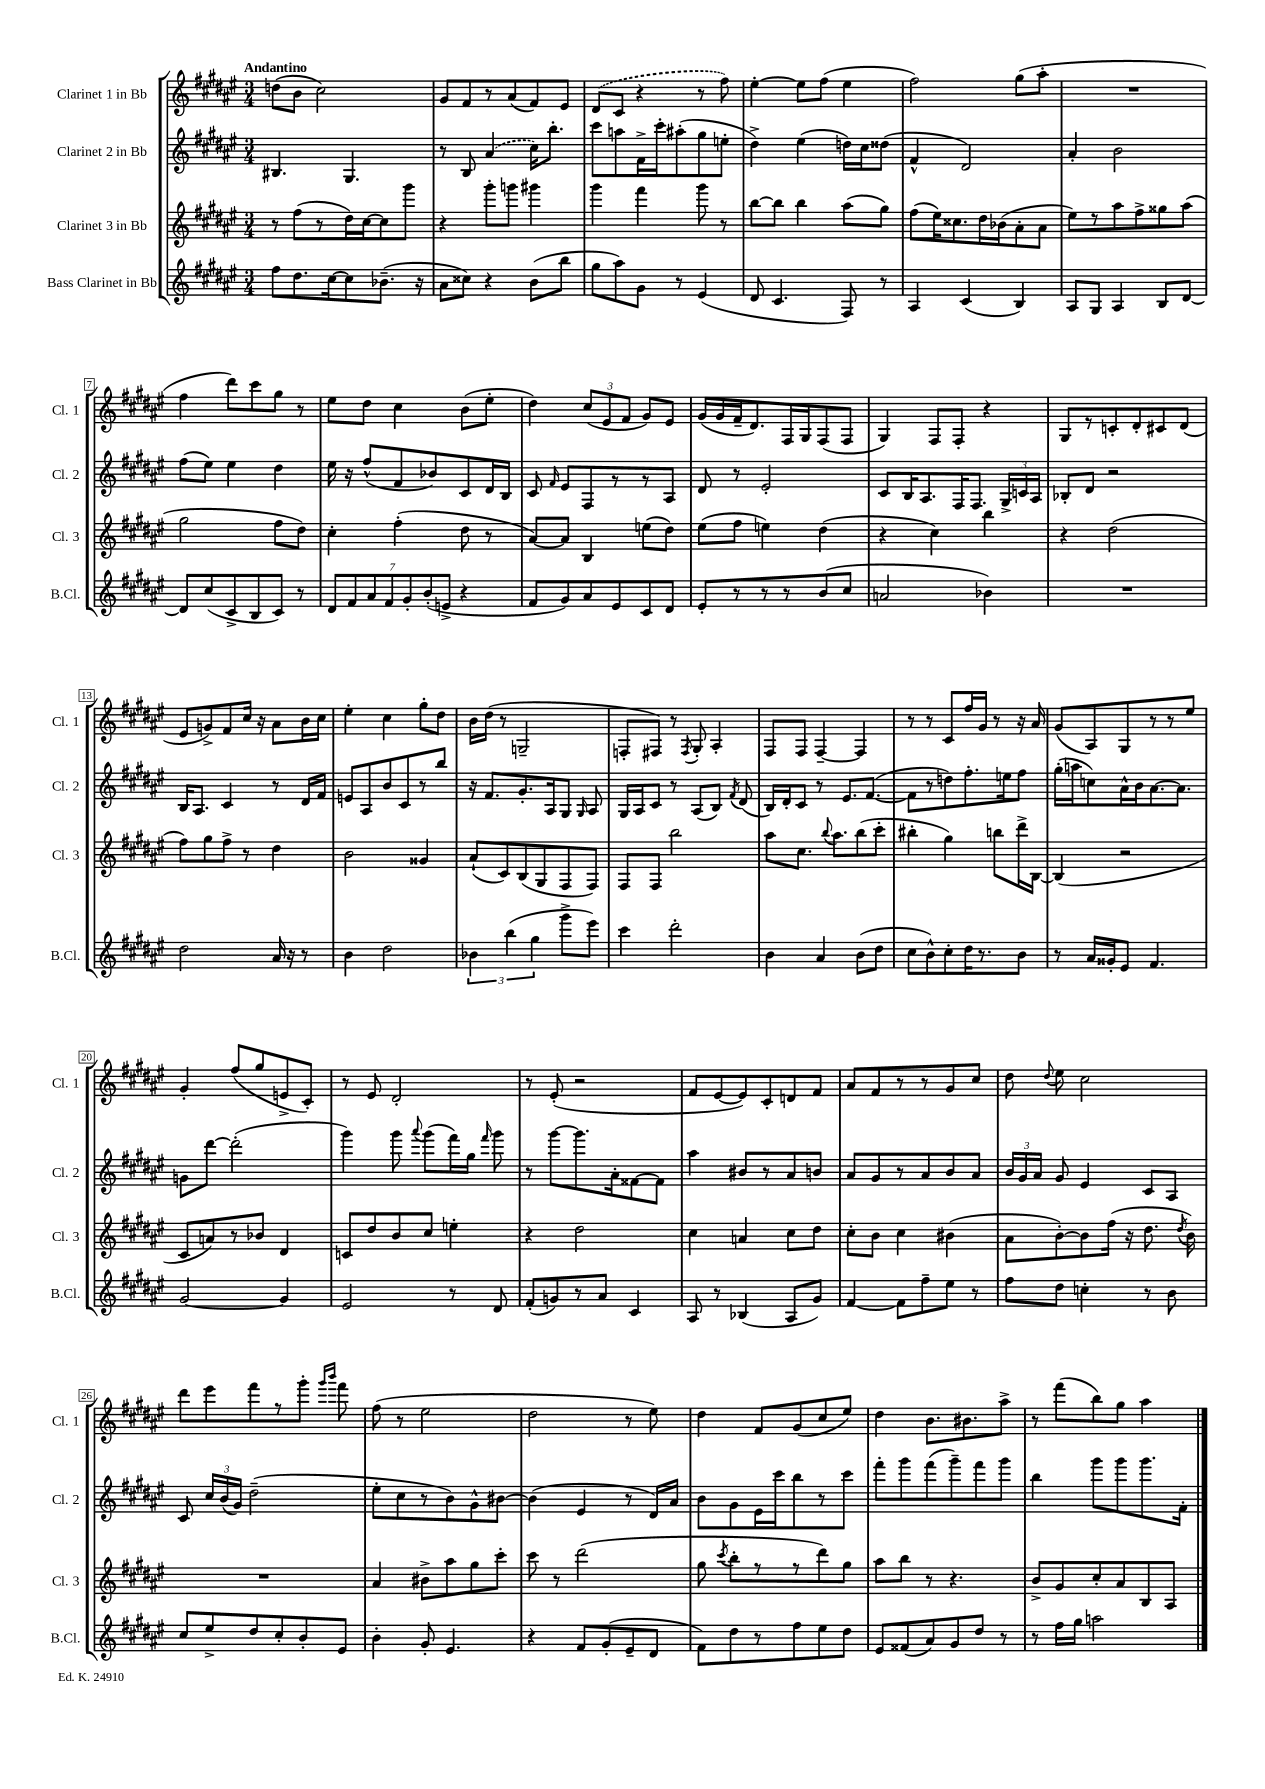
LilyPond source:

<<
\new StaffGroup <<
\new Staff = "s0" \with { instrumentName = "Clarinet 1 in Bb" shortInstrumentName = "Cl. 1" } {
    \clef treble \key fis \major \numericTimeSignature \time 3/4 \tempo "Andantino"
    \autoBeamOff d''8[( b'8] cis''2) |
    gis'8[ fis'8 r8 ais'8( fis'8) eis'8] |
    \once \slurDashed dis'8[( cis'8] r4 r8 fis''8) |
    eis''4~-. eis''8[ fis''8]( eis''4 |
    fis''2) gis''8[( ais''8]-. |
    R2. |
    fis''4 dis'''8[) cis'''8 gis''8] r8 |
    eis''8[ dis''8] cis''4 b'8[( eis''8]-. |
    dis''4) \tuplet 3/2 { cis''8[( eis'8 fis'8] } gis'8[) eis'8] |
    gis'16[( gis'16 fis'16-- dis'8.) fis16 gis16 fis8( fis8] |
    gis4) fis8[ fis8]-. r4 |
    gis8[ r8 c'8-. dis'8-. cis'8 dis'8]( |
    eis'8[ g'8->) fis'8 cis''16] r16 ais'8[ b'16 cis''16] |
    eis''4-. cis''4 gis''8[-. dis''8] |
    b'16[ dis''16]( r8 g2-- |
    f8[-. fis8]) r8 \acciaccatura { fis8 } gis8-. ais4-. |
    fis8[ fis8] fis4~-- fis4 |
    r8 r8 cis'8[ fis''16 gis'16] r8 r16 ais'16 |
    gis'8[( ais8) gis8 r8 r8 eis''8] |
    gis'4-. fis''8[( gis''8 e'8-> cis'8]-.) |
    r8 eis'8 dis'2-. |
    r8 eis'8-.( r2 |
    fis'8[ eis'8~ eis'8) cis'8-. d'8 fis'8] |
    ais'8[ fis'8 r8 r8 gis'8 cis''8] |
    dis''8 \appoggiatura { dis''8 } eis''8 cis''2 |
    dis'''8[ eis'''8 fis'''8 r8 gis'''8]-. \grace { gis'''16[ b'''16] } fis'''8 |
    fis''8( r8 eis''2 |
    dis''2 r8 eis''8) |
    dis''4 fis'8[ gis'8( cis''8 eis''8]) |
    dis''4 b'8.[ bis'8. ais''8]-> |
    r8 fis'''8[( b''8) gis''8] ais''4 \bar "|." |
}
\new Staff = "s1" \with { instrumentName = "Clarinet 2 in Bb" shortInstrumentName = "Cl. 2" } {
    \clef treble \key fis \major \numericTimeSignature \time 3/4
    \autoBeamOff bis4. gis4. |
    r8 b8 \once \slurDashed ais'4( cis''16[) b''8.]-. |
    cis'''8[ a''8 fis'16-> cis'''16-. ais''8-.( gis''8 e''8]-. |
    dis''4->) eis''4( d''16[) cis''16 disis''8]( |
    fis'4-^ dis'2) |
    ais'4-. b'2 |
    fis''8[( eis''8]) eis''4 dis''4 |
    eis''16 r16 fis''8[-^( fis'8 bes'8) cis'8 dis'16 b16] |
    cis'8 \grace { fis'16 } eis'8[ fis8 r8 r8 ais8] |
    dis'8 r8 eis'2-. |
    cis'8[ b16 ais8. fis16 fis8.] \tuplet 3/2 { gis16[-> c'16 ais16] } |
    bes8[-. dis'8] r2 |
    b16[ ais8.] cis'4 r8 dis'16[ fis'16] |
    e'8[ ais8 b'8 cis'8 r8 b''8] |
    r16 fis'8.[ gis'8.-. ais16 gis8] \grace { gis16 } ais8 |
    gis16[ ais16 cis'8] r8 ais8[( b8]) \acciaccatura { fis'8 } dis'8( |
    b16[) dis'16-. cis'8] r8 eis'8.[ fis'8.]~( |
    fis'8[ r8 d''8) fis''8.-. e''16 fis''8] |
    gis''16[-.( a''16 c''8) ais'16-^ b'16 ais'8.~ ais'8.] |
    g'8[ dis'''8]~ dis'''2-.( |
    gis'''4) gis'''8 \appoggiatura { ais'''8 } gis'''8[( fis'''16) gis''16] \grace { fis'''16 } gis'''8 |
    r8 gis'''8[~ gis'''8. ais'16-. fisis'8~ fisis'8] |
    ais''4 bis'8[ r8 ais'8 b'8] |
    ais'8[ gis'8 r8 ais'8 b'8 ais'8] |
    \tuplet 3/2 { b'16[ gis'16 ais'16] } gis'8 eis'4 cis'8[ ais8] |
    cis'8 \tuplet 3/2 { cis''16[ b'16( gis'16]) } dis''2--( |
    eis''8[-. cis''8 r8 b'8) gis'8-^ bis'8]~ |
    bis'4( eis'4 r8 dis'16[) ais'16] |
    b'8[ gis'8 eis'16 cis'''16 b''8 r8 cis'''8] |
    fis'''8[-. gis'''8 fis'''8( gis'''8--) fis'''8 gis'''8] |
    b''4 gis'''8[ gis'''8 gis'''8. fis'16]-. \bar "|." |
}
\new Staff = "s2" \with { instrumentName = "Clarinet 3 in Bb" shortInstrumentName = "Cl. 3" } {
    \clef treble \key fis \major \numericTimeSignature \time 3/4
    \autoBeamOff r8 fis''8[( r8 dis''16) cis''16~ cis''8 gis'''8] |
    r4 gis'''8[-. g'''8] gis'''4 |
    gis'''4 fis'''4 gis'''8 r8 |
    b''8[~ b''8] b''4 ais''8[( gis''8]) |
    fis''8[( eis''16) cisis''8. dis''16 bes'16( ais'8-. ais'8] |
    eis''8[) r8 ais''8 fis''8-> gisis''8 ais''8]( |
    gis''2 fis''8[ dis''8]) |
    cis''4-. fis''4-.( dis''8 r8 |
    ais'8[~) ais'8] b4 e''8[( dis''8]) |
    eis''8[( fis''8] e''4) dis''4( |
    r4 cis''4) b''4 |
    r4 dis''2( |
    fis''8[) gis''8 fis''8]-> r8 dis''4 |
    b'2 gisis'4 |
    ais'8[-!( cis'8) b8( gis8 fis8 fis8]) |
    fis8[ fis8] b''2 |
    ais''8[ cis''8.] \appoggiatura { b''8 } ais''8.[ b''8( cis'''8]-. |
    bis''4-. gis''4) b''8[ dis'''16-> b16]~ |
    b4( r2 |
    cis'8[ a'8) r8 bes'8] dis'4 |
    c'8[ dis''8 b'8 cis''8] e''4-. |
    r4 dis''2 |
    cis''4 a'4 cis''8[ dis''8] |
    cis''8[-. b'8] cis''4 bis'4( |
    ais'8[ b'8~-.) b'8 fis''16]( r16 dis''8. \acciaccatura { dis''8 } b'16) |
    R2. |
    ais'4 bis'8[-> ais''8 gis''8 cis'''8]-. |
    cis'''8 r8 dis'''2( |
    gis''8 \acciaccatura { cis'''8 } b''8[-. r8 r8 dis'''8) gis''8] |
    ais''8[ b''8] r8 r4. |
    b'8[-> gis'8 cis''8-. ais'8 b8 ais8] \bar "|." |
}
\new Staff = "s3" \with { instrumentName = "Bass Clarinet in Bb" shortInstrumentName = "B.Cl." } {
    \clef treble \key fis \major \numericTimeSignature \time 3/4
    \autoBeamOff fis''8[ dis''8. cis''16~ cis''8 bes'8.]--( r16 |
    ais'8[ cisis''8]) r4 b'8[( b''8] |
    gis''8[ ais''8) gis'8] r8 eis'4( |
    dis'8 cis'4. fis8) r8 |
    ais4 cis'4( b4) |
    ais8[ gis8] ais4 b8[ dis'8]~ |
    dis'8[ cis''8( cis'8-> b8 cis'8]) r8 |
    \tuplet 7/4 { dis'8[ fis'8 ais'8 fis'8 gis'8-. b'8-.( e'8]-> } r4 |
    fis'8[ gis'8) ais'8 eis'8 cis'8 dis'8] |
    eis'8[-. r8 r8 r8 b'8( cis''8] |
    a'2 bes'4) |
    R2. |
    dis''2 ais'16 r16 r8 |
    b'4 dis''2 |
    \tuplet 3/2 { bes'4 b''4( gis''4 } gis'''8[-> eis'''8]) |
    cis'''4 dis'''2-. |
    b'4 ais'4 b'8[( dis''8] |
    cis''8[ b'8-^) cis''8-. dis''16 r8. b'8] |
    r8 ais'16[ gisis'16-. eis'8] fis'4. |
    gis'2~ gis'4 |
    eis'2 r8 dis'8 |
    fis'8[-.( g'8) r8 ais'8] cis'4 |
    ais8 r8 bes4( ais8[ gis'8]) |
    fis'4~ fis'8[ fis''8-- eis''8] r8 |
    fis''8[ dis''8] c''4-. r8 b'8 |
    cis''8[ eis''8-> dis''8 cis''8-. b'8-. eis'8] |
    b'4-. gis'8-. eis'4. |
    r4 fis'8[ gis'8-.( eis'8-- dis'8] |
    fis'8[) dis''8 r8 fis''8 eis''8 dis''8] |
    eis'8[ fisis'8( ais'8) gis'8 dis''8] r8 |
    r8 fis''16[ gis''16] a''2 \bar "|." |
}
>>
>>
\layout { \context { \Score \override BarNumber.stencil = #(make-stencil-boxer 0.1 0.3 ly:text-interface::print) } }
